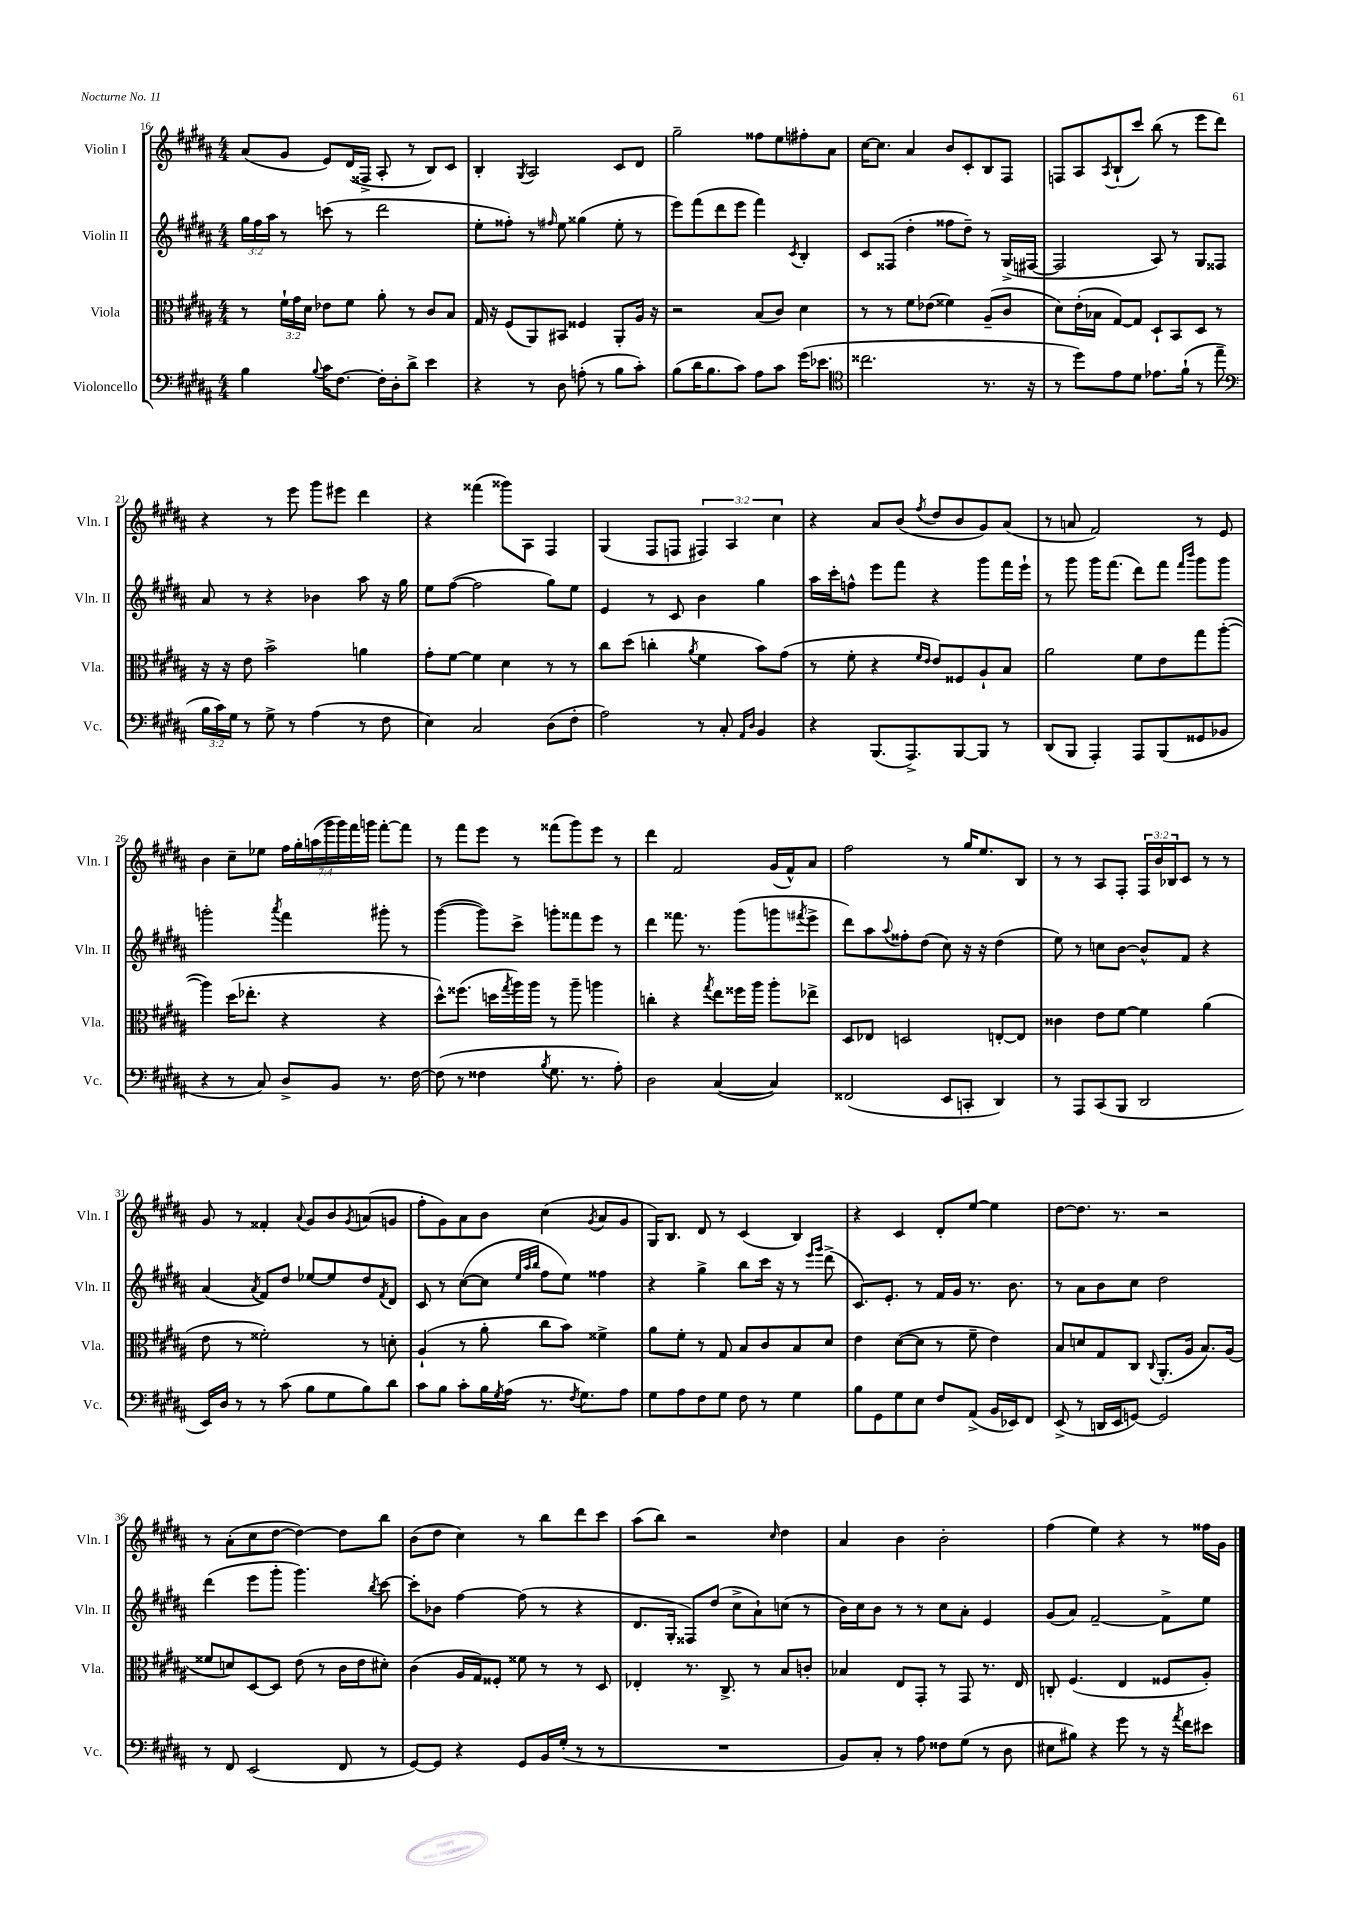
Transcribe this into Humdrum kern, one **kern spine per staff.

**kern	**kern	**kern	**kern
*part4	*part3	*part2	*part1
*staff4	*staff3	*staff2	*staff1
*I"Violoncello	*I"Viola	*I"Violin II	*I"Violin I
*I'Vc.	*I'Vla.	*I'Vln. II	*I'Vln. I
*clefF4	*clefC3	*clefG2	*clefG2
*k[f#c#g#d#a#]	*k[f#c#g#d#a#]	*k[f#c#g#d#a#]	*k[f#c#g#d#a#]
*M4/4	*M4/4	*M4/4	*M4/4
=16	=16	=16	=16
4B\	8r	24gg#\LL	(8a#/L
.	.	24ff#\	.
.	.	24aa#\JJ	.
.	24f#`\LL	8r	8g#/J
.	24g#\	.	.
.	24d#\JJ	.	.
8qqB/	.	.	.
16c#\KL	8e-X\L	(8cccn\	8e/L)
[8.F#\J	.	.	.
.	8f#\J	8r	(16d#/L
.	.	.	16F##X^/JJ
16F#'\LL]	8a#'\	2ddd#\	8A#'/
16D#'\J	.	.	.
8d#^\J	8r	.	8r
4e\	8c#/L	.	8B/L)
.	8B/J	.	8c#/J
=17	=17	=17	=17
4r	16G#/	8ee'\L	4B'/
.	16r	.	.
.	(8F#/L	8ff##X'\J)	.
.	.	.	8qG#/
8r	8AA#/)	8r	2A#/
.	.	16qqff#X/	.
8D#\	8BB#X/J	8ee\	.
(8An'\	4F##X/	(4gg##X\	.
8r	.	.	.
8B\L	8AA#'/L	8ee'\	8c#/L
8c#'\J)	16A#/Jk	8r	8d#/J
.	16r	.	.
=18	=18	=18	=18
(8B\L	2r	8eee\L)	2gg#~\
16d#\K	.	(8fff#\	.
8.B\	.	.	.
.	.	8ddd#\	.
8c#\J)	.	8eee\J	.
8A#\L	(8B/L	4fff#\)	8ff##X\L
8c#\J	8c#/J)	.	8ee\
.	.	8qc#/	.
(16g#\KL	4d#\	4B'/	8ff#X'\
8.e-X\J	.	.	.
.	.	.	8a#\J
=19	=19	=19	=19
*clefC4	*	*	*
2.cc##X\	8r	8c#/L	[16cc#\KL
.	.	.	8.cc#\J]
.	8r	(8F##X/J	.
.	8f#\L	4dd#'\	4a#/
.	(8e-X\J	.	.
.	4f##X\)	8ff##X\L	8b/L
.	.	8dd#~\J)	8c#'/
8.r	(8A#~/L	8r	8B/
.	8c#/J	(16G#^/LL	8F#/J
16r	.	[16F#X/JJ	.
=20	=20	=20	=20
8r	8d#\L)	2F#/]	8Fn/L
8dd#\L)	(16e'\L	.	8A#/
.	16B-X\JJ	.	.
.	.	.	8qA#/
8e\	[8G#/L)	.	(8B`/
8d#\J	8G#/J]	.	8ccc#/J)
8.e-X\L	8D#`/L	8A#/)	(8bb\
.	8BB/	8r	8r
(16f#`\Jk	.	.	.
8r	8D#/J	8G#/L	8eee\L
8ee~\	8r	8F##X/J	8ddd#\J)
!!LO:LB:g=z
=21	=21	=21	=21
*clefF4	*	*	*
24B\LL	16r	8a#/	4r
24c#\)	.	.	.
.	16r	.	.
24G#\JJ	.	.	.
8r	8e\	8r	.
8G#^\	2b^\	4r	8r
8r	.	.	8eee\
(4A#\	.	4b-X\	8ggg#\L
.	.	.	8eee#X\J
8r	4an\	8aa#\	4ddd#\
8F#\	.	16r	.
.	.	16gg#\	.
=22	=22	=22	=22
4E\)	8g#'\L	8ee\L	4r
.	[8f#\J	([8ff#\J	.
2C#/	4f#\]	2ff#\]	(4fff##X\
.	4d#\	.	8ggg##X\L)
.	.	.	8A#\J
(8D#\L	8r	8gg#\L)	4F#/
8F#'\J	8r	8ee\J	.
=23	=23	=23	=23
2A#\)	8cc#\L	4e/	(4G#/
.	(8dd#\J	.	.
.	4ccn'\	8r	8F#/L
.	.	8c#/	8Fn/J
.	8qa#/	.	.
8r	4f#\	4b\	6F#X/)
8C#'/	.	.	.
.	.	.	6A#/
16qqAA#/LL	.	.	.
16qqD#/JJ	.	.	.
4BB/	8b\L)	4gg#\	.
.	.	.	6cc#\
.	(8g#\J	.	.
=24	=24	=24	=24
4r	8r	16aa#\LL	4r
.	.	16ccc#'\J	.
.	8f#'\	8ffn^^\J	.
(8.BBB/L	4r	8eee\L	8a#/L
.	.	8fff#\J	(8b/J
8.AAA#^/)	.	.	.
.	16qqf#/LL	.	.
.	16qqe/JJ	.	8qff#/
.	8e/L)	4r	8dd#/L
[8BBB/	8F##X/	.	8b/
8BBB/J]	8A#`/	8ggg#\L	8g#/)
8r	8B/J	16fff#\L	(8a#/J
.	.	16eee`\JJ	.
=25	=25	=25	=25
(8DD#/L	2a#\	8r	8r
8BBB/J	.	8ggg#\	8an/
4AAA#'/)	.	16ggg#\KL	2f#/)
.	.	(8.fff#\J	.
8AAA#/L	8f#\L	8ddd#\L)	.
(8BBB/	8e\	8fff#\J	.
.	.	16qqfff#/LL	.
.	.	16qqbbb/JJ	.
8GG##X/	8gg#\	8ggg#\L	8r
8BB-X/J	([8aa#'\J	8ggg#\J	8e/
!!LO:LB:g=z
=26	=26	=26	=26
4r	4aa#\])	2gggn'\	4b\
8r	(16dd#\KL	.	8cc#~\L
.	8.ee-X'\J	.	.
8C#/)	.	.	8ee-X\J
.	.	8qaaa#/	.
8D#^/L	4r	4fff#\	28ff#\LL
.	.	.	28gg#'\
.	.	.	(28aan\
.	.	.	28ggg#\
8BB/J	.	.	.
.	.	.	28ggg#\)
.	.	.	28fff#\
.	.	.	28gggn\JJ
8.r	4r	8ggg#X'\	[8fff#'\L
.	.	8r	8fff#\J]
[16F#\	.	.	.
=27	=27	=27	=27
(8F#\]	8dd#^^\L)	([4ggg#\	8r
8r	(8.ff##X\J	.	8fff#\L
4F##X\	.	8ggg#\L])	8eee\J
.	16ddn\LL	.	.
.	8qgg#/	.	.
.	16aa#\)	8ccc#^\J	8r
.	16aa#\JJ	.	.
8qB/	.	.	.
8.G#\	8r	8gggn'\L	(8fff##X\L
.	8aa#~\	8fff##X\	8ggg#\)
8.r	.	.	.
.	4aan\	8eee\J	8eee\J
8A#'\)	.	8r	8r
=28	=28	=28	=28
2D#\	4ccn'\	4ddd#\	4ddd#\
.	4r	8.fff##X\	2f#/
.	.	8.r	.
.	8qgg#/	.	.
([4C#/	8ee\L	.	.
.	16ff##X\L	(8ggg#\L	.
.	16aa#\JJ	.	.
4C#/])	8aa#'\L	8gggn\	(16g#/LL
.	.	.	16f#^^/J)
.	.	8qfff#X/	.
.	8ee-X^\J	8eee^\J	8a#/J
=29	=29	=29	=29
(2FF##X/	8D#/L	8ddd#\L)	2ff#\
.	8E-X/J	8aa#\	.
.	.	8qqaa#/	.
.	2Dn/	8ff##X'\	.
.	.	(8dd#\J	.
8EE/L	.	8cc#\)	8r
8CCn'/J	.	16r	16gg#/KL
.	.	16r	8.ee/
4DD#/)	[8En'/L	(4dd#\	.
.	8E/J]	.	8B/J
=30	=30	=30	=30
8r	4c##X\	8ee\)	8r
8AAA#/L	.	8r	8r
(8CC#/	8e\L	8ccn\L	8A#/L
8BBB/J	[8f#\J	[8b\J	8F#'/J
2DD#/	4f#\]	8b^^/L]	24F#/LL
.	.	.	24b/
.	.	.	24B-X/J
.	.	8f#/J	8c#/J
.	(4a#\	4r	8r
.	.	.	8r
!!LO:LB:g=z
=31	=31	=31	=31
16EE/LL)	8e\	(4a#/	8g#/
16D#/JJ	.	.	.
8r	8r	.	8r
.	.	8qa#/	.
8r	2f##X'\)	8f#/L)	4f##X'/
(8c#\	.	8dd#/J	.
.	.	.	8qqa#/
8B\L	.	[8ee-X/L	8g#/L
8G#\	.	8ee-/]	8b/
.	.	.	8qg#/
8B\)	8r	8dd#/	(8an/
.	.	8qf#/	.
8d#\J	8dn'\	8d#/J	8gn/J
=32	=32	=32	=32
8c#\L	(4A#`/	8c#/	8ff#'\L
8B\J	.	8r	8g#\)
8c#'\L	8r	([8cc#\L	8a#\
16B\L	8a#'\	8cc#\J]	8b\J
8qG#/	.	.	.
(16A#\JJ	.	.	.
.	.	32qqee/LLL	.
.	.	32qqaa#/	.
.	.	32qqbb/JJJ	.
8.r	8cc#\L	8ff#\L	(4cc#\
.	8b\J)	8ee\J)	.
8qF#/	.	.	.
8.G#\L)	.	.	.
.	.	.	8qg#/
.	4f##X^\	4ff##X\	8a#/L
8A#\J	.	.	8g#/J
=33	=33	=33	=33
8G#\L	8a#\L	4r	16G#/KL)
.	.	.	8.B/J
8A#\	8f#'\J	.	.
8F#\	8r	4gg#^\	8d#/
8G#\J	8G#/	.	8r
8F#\	8B/L	8bb\L	(4c#/
8r	8c#/	16ccc#\Jk	.
.	.	16r	.
4G#\	8B/	8r	4B/)
.	.	16qqeee/LL	.
.	.	16qqggg#/JJ	.
.	8d#/J	(8ddd#^\	.
=34	=34	=34	=34
8B\L	4e\	8.c#/L)	4r
8GG#\	.	.	.
.	.	8.e'/J	.
8G#\	([8d#\L	.	4c#/
8E\J	8d#\J]	8r	.
8F#/L	8r	16f#/LL	8d#'/L
.	.	16g#/JJ	.
(8AA#^/J	8f#~\	8.r	[8ee/J
16BB/LL	4e\)	.	4ee\]
16EE-X/J)	.	8.b\	.
8FF#/J	.	.	.
=35	=35	=35	=35
(8EE^/	8B/L	8r	[8dd#\L
8r	8dn/	8a#\L	8.dd#\J]
16DDn/LL	8G#/	8b\	.
16EE/J	.	.	8.r
[8GGn/J)	8C#/J	8cc#\J	.
.	8qqC#/	.	.
2GG/]	(8.AA#'/L	2dd#\	2r
.	16A#/Jk	.	.
.	8.B/L)	.	.
.	(16A#/Jk	.	.
!!LO:LB:g=z
=36	=36	=36	=36
8r	8f##X/L	(4ddd#\	8r
8FF#/	8dn/)	.	(8a#'\L
(2EE/	[8D#/	8eee\L	8cc#\
.	8D#/J]	8ggg#'\J	[8dd#\J
.	(8e\	4.ggg#\)	4dd#\_)
.	8r	.	.
8FF#/	16c#\LL	.	8dd#\L]
.	16e\J	.	.
.	.	8qbb/	.
8r	8d#X'\J)	[8ccc#\	8bb\J
=37	=37	=37	=37
[8GG#/L)	(4c#\	8ccc#'\L]	(8b\L
8GG#/J]	.	8b-X\J	8dd#\J
4r	16A#/LL	[4ff#\	4cc#\)
.	16G#/J)	.	.
.	8F##X'/J	.	.
8GG#/L	8f##X\	(8ff#\]	8r
16BB/L	8r	8r	8bb\L
(16G#'/JJ	.	.	.
8r	8r	4r	8ddd#\
8r	8D#/	.	8ccc#\J
=38	=38	=38	=38
1r	4E-X'/	8.d#/L	(8aa#\L
.	.	.	8bb\J)
.	.	16G#'/Jk	.
.	8.r	8F##X/L)	2r
.	.	(8dd#/J	.
.	8.C#^/	.	.
.	.	8cc#^\L	.
.	8r	8a#`\)	.
.	.	.	16qqcc#/
.	8B/L	(8ccn\J	4dd#\
.	8cn'/J	8r	.
=39	=39	=39	=39
8BB/L)	4B-X/	16b\LL)	4a#/
.	.	16cc#\J	.
8C#'/J	.	8b\J	.
8r	8E/L	8r	4b\
8A#\	8GG#'/J	8r	.
8F##X\L	8r	8cc#\L	2b'\
(8G#\J	8GG#/	8a#'\J	.
8r	8.r	4e/	.
8D#\	.	.	.
.	16E/	.	.
=40	=40	=40	=40
8E#X\L	8Cn'/	(8g#/L	(4ff#\
8B#X\J)	(4.F#/	8a#/J)	.
4r	.	[2f#~/	4ee\)
8g#\	4E/	.	4r
8r	.	.	.
16r	8F##X/L	8f#^\L]	8r
8qa#/	.	.	.
16f#\KL	.	.	.
8e#X\J	8A#'/J)	8ee\J	16ff##X\LL
.	.	.	16g#\JJ
==	==	==	==
*-	*-	*-	*-
